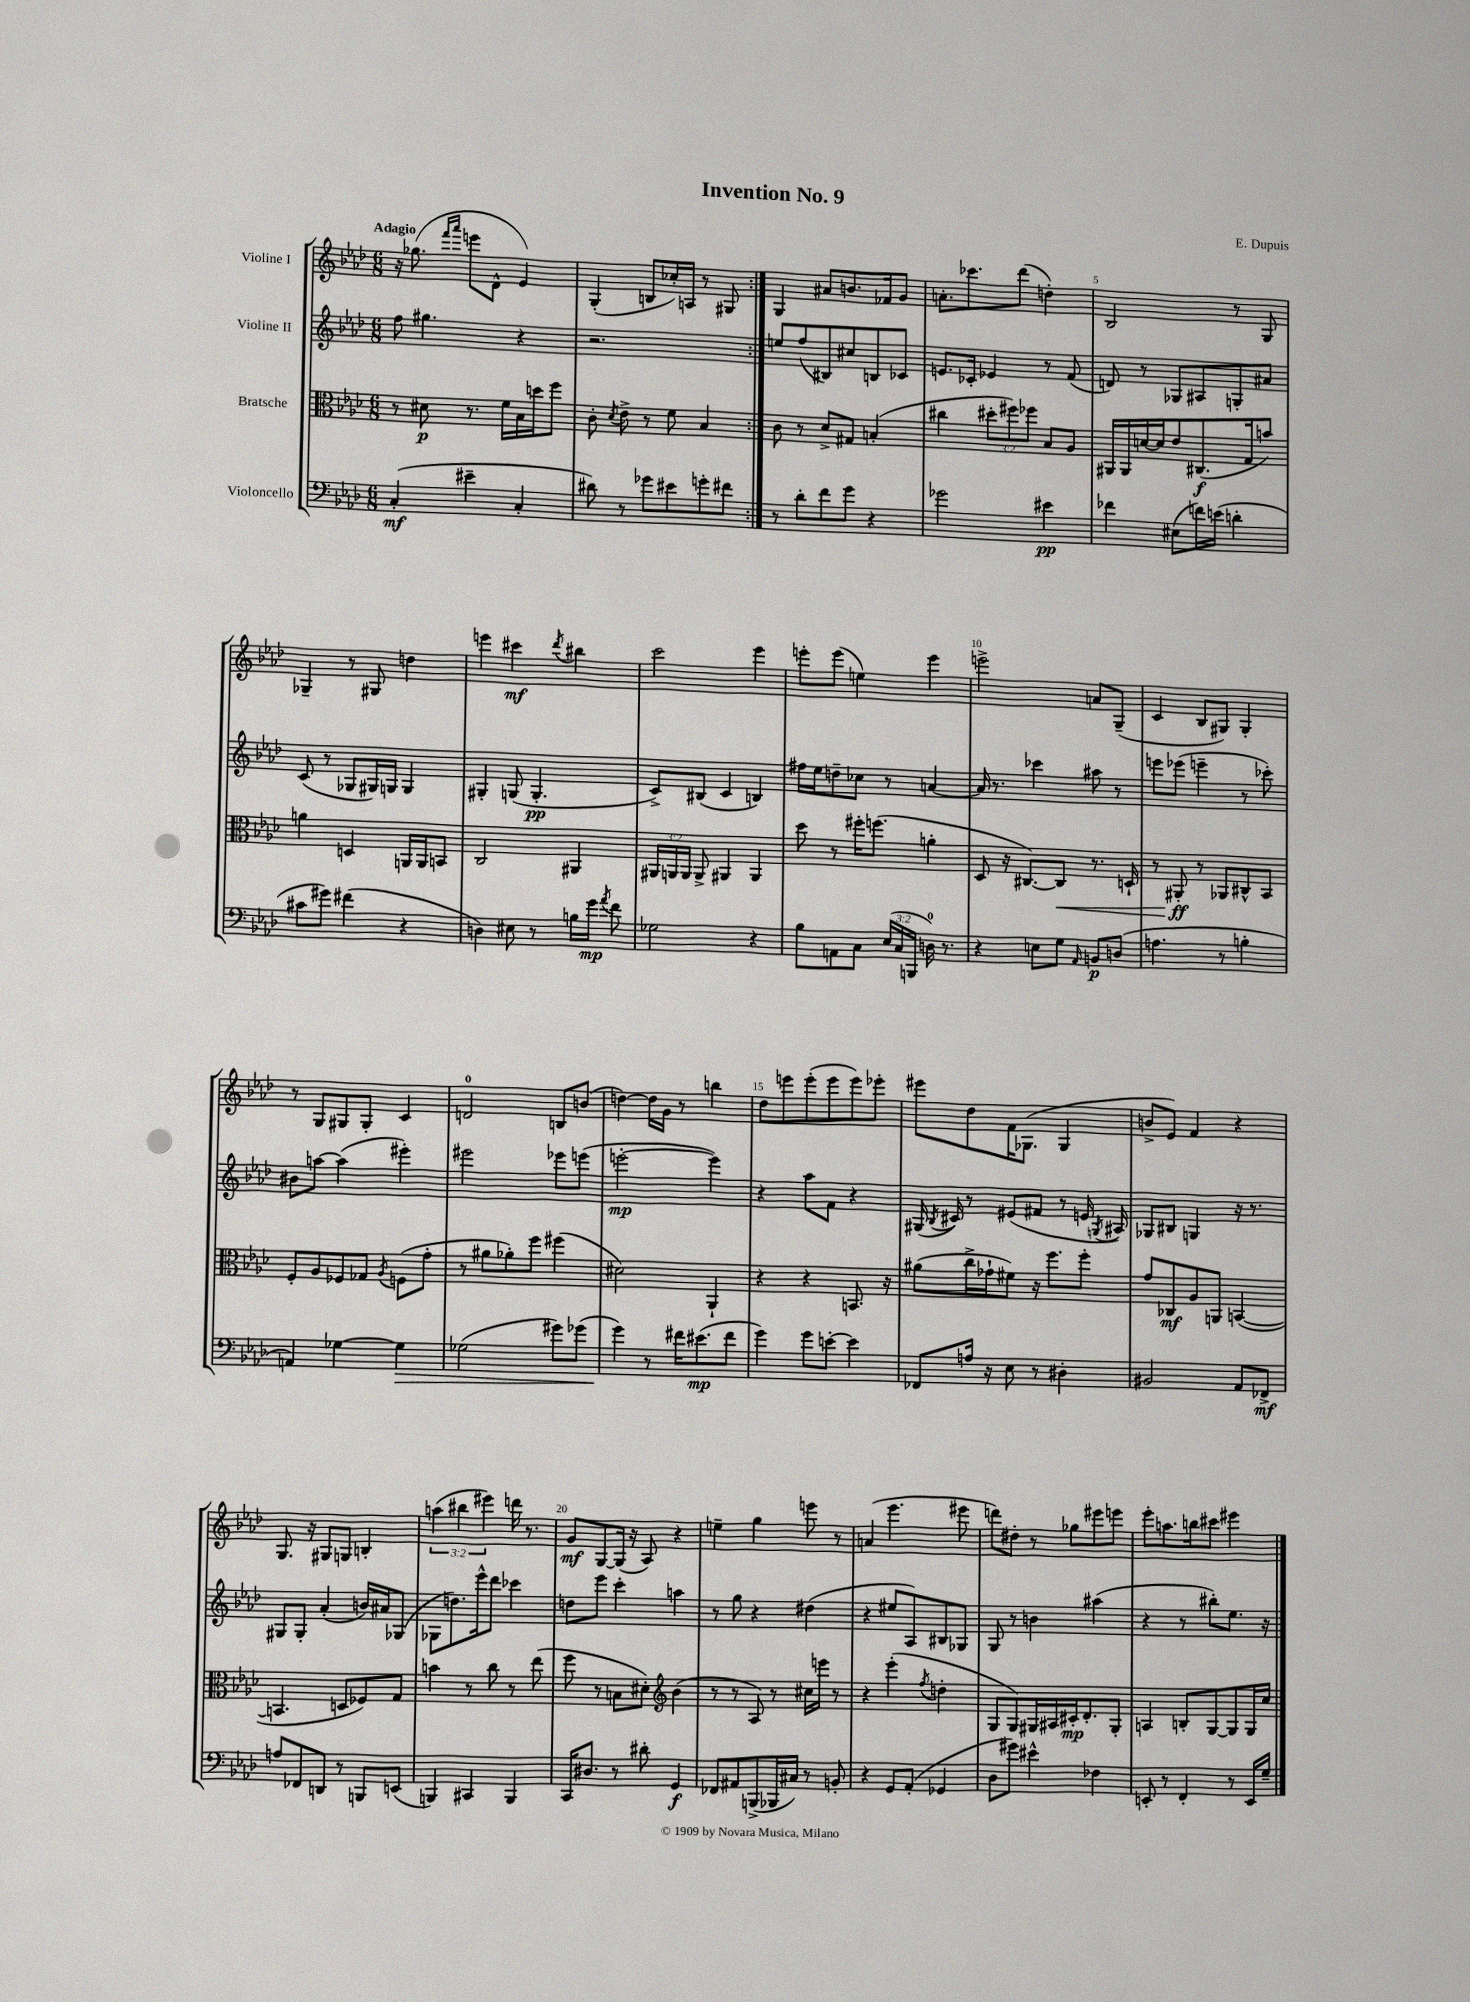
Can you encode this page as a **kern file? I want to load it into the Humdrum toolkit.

**kern	**dynam	**kern	**dynam	**kern	**dynam	**kern	**dynam
*part4	*part4	*part3	*part3	*part2	*part2	*part1	*part1
*staff4	*staff4	*staff3	*staff3	*staff2	*staff2	*staff1	*staff1
*I"Violoncello	*	*I"Bratsche	*	*I"Violine II	*	*I"Violine I	*
*clefF4	*	*clefC3	*	*clefG2	*	*clefG2	*
*k[b-e-a-d-]	*	*k[b-e-a-d-]	*	*k[b-e-a-d-]	*	*k[b-e-a-d-]	*
*M6/8	*	*M6/8	*	*M6/8	*	*M6/8	*
=1	=1	=1	=1	=1	=1	=1	=1
!	!	!	!	!	!	!LO:TX:a:B:t=Adagio	!
(4C'/	mf	8r	.	8ff\	.	16r	.
.	.	.	.	.	.	(8.gg-X\	.
.	.	8d#X\	p	4.gg#X\	.	.	.
.	.	.	.	.	.	16qqfff/LL	.
.	.	.	.	.	.	16qqaaa-/JJ	.
4e#X~\	.	8.r	.	.	.	8eeen\L	.
.	.	.	.	.	.	8d-^^\J	.
.	.	16f\LL	.	.	.	.	.
4C'/	.	16B-\	.	4r	.	4e-/)	.
.	.	16ddn\J	.	.	.	.	.
.	.	8ff\J	.	.	.	.	.
=2	=2	=2	=2	=2	=2	=2	=2
8d#X\)	.	8c'\	.	2.r	.	(4G'/	.
.	.	8qd-/	.	.	.	.	.
8r	.	8e-^\	.	.	.	.	.
8g-X\L	.	8r	.	.	.	8Bn/L	.
8e#X\	.	8f\	.	.	.	16cc-X'/L)	.
.	.	.	.	.	.	16An/JJ	.
8gn'\	.	4B-/	.	.	.	8r	.
8f#X\J	.	.	.	.	.	8G#X/	.
=3:|!	=3:|!	=3:|!	=3:|!	=3:|!	=3:|!	=3:|!	=3:|!
8r	.	8c\	.	8een/L	.	4G/	.
8d-'\L	.	8r	.	(8ff/	.	.	.
8f\	.	8d-^/L	.	8B#X/)	.	8a#X/L	.
8g\J	.	8G#X/J	.	8cc#X/	.	8.bn/	.
4r	.	(4Bn'/	.	8Bn/	.	.	.
.	.	.	.	.	.	16f-X/k	.
.	.	.	.	8c-X/J	.	8g/J	.
=4	=4	=4	=4	=4	=4	=4	=4
2g-X\	.	4cc#X\	.	8.en/L	.	8.an'\L	.
.	.	.	.	16c-X'/Jk	.	8.ccc-X\	.
.	.	12dd#X'\L	.	4e-X/	.	.	.
.	.	12ff#X\)	.	.	.	.	.
.	.	.	.	.	.	(8ddd-\J	.
.	.	12ff-X\J	.	.	.	.	.
4e#X\	pp	8B-/L	.	8r	.	4ddn'\)	.
.	.	8A-/J	.	(8f/	.	.	.
=5	=5	=5	=5	=5	=5	=5	=5
4f-X\	.	16AA#X/LL	.	8dn/)	.	2B-/	.
.	.	16AA#/	.	.	.	.	.
.	.	[16dn/	.	8r	.	.	.
.	.	16d/J]	.	.	.	.	.
(8E#X\L	.	8e-/	.	8G-X/L	.	.	.
16fn\L)	.	(8.C#X/	f	8A#X/	.	.	.
(16en\JJ	.	.	.	.	.	.	.
4dn'\	.	.	.	8Gn'/	.	8r	.
.	.	16G/k	.	.	.	.	.
.	.	8bn/J)	.	8a#X/J	.	8G/	.
!!LO:LB:g=z
=6	=6	=6	=6	=6	=6	=6	=6
8c#X\L	.	4an\	.	(8c/	.	4G-X~/	.
8g#X\J)	.	.	.	8r	.	.	.
(4f#X\	.	4Dn/	.	8G-X/L	.	8r	.
.	.	.	.	16G#X/L)	.	8G#X/	.
.	.	.	.	16Gn/JJ	.	.	.
4r	.	16AAn/LL	.	4G/	.	4ddn\	.
.	.	16AA/J	.	.	.	.	.
.	.	8BBn/J	.	.	.	.	.
=7	=7	=7	=7	=7	=7	=7	=7
4Dn\)	.	2C/	.	4G#X'/	.	4eeen\	.
8E#X\	.	.	.	(8Gn/	.	4ccc#X\	mf
8r	.	.	.	4.G'/	pp	.	.
.	.	.	.	.	.	8qddd-/	.
16Bn\LL	.	4AA#X/	.	.	.	4bb#X\	.
16g\JJ	mp	.	.	.	.	.	.
8qa-/	.	.	.	.	.	.	.
8f\	.	.	.	.	.	.	.
=8	=8	=8	=8	=8	=8	=8	=8
2G-X\	.	24AA#X/LL	.	8c^/L)	.	2ccc\	.
.	.	24AAn/	.	.	.	.	.
.	.	24AA/JJ	.	.	.	.	.
.	.	8AA^/	.	(8B#X/J	.	.	.
.	.	4AA#X/	.	4c/	.	.	.
4r	.	4AA#/	.	4Bn/)	.	4eee-\	.
=9	=9	=9	=9	=9	=9	=9	=9
8B-\L	.	8dd-\	.	16ff#X\LL	.	8eeen'\L	.
.	.	.	.	16ee-\J	.	.	.
8AAn\	.	8r	.	8ddn~\	.	(8eee\J	.
8C\J	.	16ff#X'\KL	.	8cc-X\J	.	4een\)	.
.	.	(8.ffn\J	.	.	.	.	.
(24E-/LL	.	.	.	8r	.	.	.
24C/	.	.	.	.	.	.	.
24BBBn/JJ	.	.	.	.	.	.	.
16Dn\)	.	4an'\	.	[4an/	.	4eee\	.
8.r	.	.	.	.	.	.	.
=10	=10	=10	=10	=10	=10	=10	=10
4r	.	8D-/	.	16a/]	.	2eeen^\	.
.	.	.	.	8.r	.	.	.
.	.	16r	.	.	.	.	.
.	.	[8.C#X/L)	.	.	.	.	.
8En\L	.	.	.	4ccc-X\	.	.	.
!	!	!	!LO:HP:b	!	!	!	!
8G\J	.	8C#/J]	<	.	.	.	.
16qqAA-/	.	.	.	.	.	.	.
8BBn/L	p	8.r	.	8aa#X\	.	8an/L	.
(8Dn/J	.	.	.	8r	.	(8G~/J	.
.	.	16Dn`/	.	.	.	.	.
=11	=11	=11	=11	=11	=11	=11	=11
4.An\	.	8r	.	8eeen\L	.	4c/	.
.	.	8AA#X'/	ff	(8eee-X\J	.	.	.
.	.	8r	[	4eeen~\	.	8B-/L	.
8r	.	8AA-X/L	.	.	.	8G#X/J)	.
4Bn'\	.	8C#X^^/	.	8r	.	4G#'/	.
.	.	8BB-/J	.	8ccc-X'\)	.	.	.
!!LO:LB:g=z
=12	=12	=12	=12	=12	=12	=12	=12
4AAn/)	.	8F'/L	.	8b#X\L	.	8r	.
.	.	8A-/	.	[8aan\J	.	8G/L	.
[4G-X\	.	8F-X/	.	(4aa\]	.	8G#X/	.
.	.	8G-X/J	.	.	.	8G#'/J	.
.	.	8qA-/	.	.	.	.	.
!	!LO:HP:b	!	!	!	!	!	!
4G-\]	>	(8Fn\L	.	4eee#X'\)	.	4c/	.
.	.	8g'\J	.	.	.	.	.
=13	=13	=13	=13	=13	=13	=13	=13
(2G-X\	.	8r	.	2eee#X\	.	2dn/	.
.	.	8a#X\L	.	.	.	.	.
.	.	8a-X'\)	.	.	.	.	.
.	.	8ff\J	.	.	.	.	.
8g#X\L)	.	(4ff#X\	.	8eee-X\L	.	8Bn/L	.
(8g-X\J	.	.	.	(8eeen\J	.	(8bn/J	.
=14	=14	=14	=14	=14	=14	=14	=14
4g\)	.	2d#X\)	.	[2eeen'\	mp	[4ddn\)	.
8r	]	.	.	.	.	16dd\LL]	.
.	.	.	.	.	.	16g\JJ	.
16f#X\KL	.	.	.	.	.	8r	.
(8.e#X\	mp	.	.	.	.	.	.
.	.	4AA-`/	.	4eee\])	.	4bbn\	.
8f#\J	.	.	.	.	.	.	.
=15	=15	=15	=15	=15	=15	=15	=15
4g\)	.	4r	.	4r	.	8dd-\L	.
.	.	.	.	.	.	8eeen\	.
8g\L	.	4r	.	8aa-\L	.	(8eee'\	.
[8en'\J	.	.	.	8f\J	.	8eee\	.
4e\]	.	8.BBn/	.	4r	.	8eee\)	.
.	.	.	.	.	.	8eee-X'\J	.
.	.	16r	.	.	.	.	.
=16	=16	=16	=16	=16	=16	=16	=16
8FF-X/L	.	(8a#X\L	.	(16G#X/	.	8eee#X\L	.
.	.	.	.	8qB-/	.	.	.
.	.	.	.	16c#X/)	.	.	.
16An/Jk	.	16cc^\L	.	8r	.	8dd-\	.
16r	.	16g-X`\J	.	.	.	.	.
8E-\	.	8f#X\J)	.	(8e#X/L	.	16f\K	.
.	.	.	.	.	.	(8.G-X\J	.
8r	.	16r	.	8f#X/J	.	.	.
.	.	8.ff\L	.	.	.	.	.
4D#X'\	.	.	.	8r	.	4G-/	.
.	.	8ff'\J	.	16en/	.	.	.
.	.	.	.	8qGn/	.	.	.
.	.	.	.	16A#X/)	.	.	.
=17	=17	=17	=17	=17	=17	=17	=17
2BB#X/	.	8g/L	.	8G-X/L	.	8bn^/L	.
.	.	8C-X/	mf	8B#X/J	.	8e-/J)	.
.	.	8A-/	.	4Gn/	.	4f/	.
.	.	8AAn/J	.	.	.	.	.
8AA-/L	.	([4BBn/	.	16r	.	4r	.
.	.	.	.	8.r	.	.	.
8FF-X^/J	mf	.	.	.	.	.	.
!!LO:LB:g=z
=18	=18	=18	=18	=18	=18	=18	=18
8An/L	.	4.BBn/]	.	8G#X/L	.	8.G/	.
8FF-X/	.	.	.	8G#'/J	.	.	.
.	.	.	.	.	.	16r	.
8DDn/J	.	.	.	(4a-'/	.	8G#X/L	.
8r	.	8Dn/L	.	.	.	8Gn/J	.
8BBBn/L	.	8F-X/)	.	16bn/LL)	.	4Bn'/	.
.	.	.	.	16a#X/J	.	.	.
(8EEn/J	.	8G/J	.	(8G-X/J	.	.	.
=19	=19	=19	=19	=19	=19	=19	=19
4BBBn/)	.	4bn\	.	8G-X\L	.	(6aan\	.
.	.	.	.	8.ddn\)	.	.	.
.	.	.	.	.	.	6bb#X\	.
4CC#X/	.	8r	.	.	.	.	.
.	.	.	.	16eee-^^\k	.	.	.
.	.	.	.	.	.	6eee#X\)	.
.	.	8cc\	.	8ddd-\J	.	.	.
4BBB/	.	8r	.	4ccc-X\	.	16dddn\	.
.	.	.	.	.	.	8.r	.
.	.	(8ee-\	.	.	.	.	.
=20	=20	=20	=20	=20	=20	=20	=20
16CC/KL	.	8ff\	.	8ddn\L	.	8g/L	mf
8.D#X/J	.	.	.	.	.	.	.
.	.	8r	.	8eee-\J	.	[8G/	.
8r	.	8Bn\L	.	4ccc'\	.	(16G/Jk]	.
.	.	.	.	.	.	16r	.
8d#X'\	.	8d#X'\J)	.	.	.	8A-/)	.
*	*	*clefG2	*	*	*	*	*
4GG/	f	(4b-\	.	4aan\	.	4r	.
=21	=21	=21	=21	=21	=21	=21	=21
8FF-X/L	.	8r	.	8r	.	4een~\	.
8AA#X/	.	8r	.	8gg\	.	.	.
(8BBBn^/	.	8A-/)	.	4r	.	4gg\	.
16BBB-X/L	.	8r	.	.	.	.	.
16C#X/JJ)	.	.	.	.	.	.	.
8r	.	16cc#X\LL	.	(4dd#X\	.	8eeen\	.
.	.	16eeen\JJ	.	.	.	.	.
8BBn'/	.	8r	.	.	.	8r	.
=22	=22	=22	=22	=22	=22	=22	=22
4r	.	4r	.	4r	.	(4an/	.
8GG/L	.	(4eee-'\	.	8ee#X/L	.	4.eee-\	.
(8AA-'/J	.	.	.	8A-/)	.	.	.
.	.	8qff/	.	.	.	.	.
4GG-X/	.	4ddn'\	.	8B#X/	.	.	.
.	.	.	.	8G-X/J	.	8eee#X\	.
=23	=23	=23	=23	=23	=23	=23	=23
8D-\L	.	8G/L	.	8G/	.	8dddn\L)	.
8g#X\J)	.	8G/)	.	8r	.	8dd#X'\J	.
4e#X^^\	.	16G#X/L	.	4bn\	.	8r	.
.	.	16A#X/	.	.	.	.	.
.	.	16c#X'/J	mp	.	.	8gg-X\L	.
.	.	8.d-'/	.	.	.	.	.
4F-X\	.	.	.	(4aa#X\	.	8eee#X\	.
.	.	8G#'/J	.	.	.	8eeen\J	.
=24	=24	=24	=24	=24	=24	=24	=24
8EEn'/	.	4An/	.	4r	.	8eee-'\L	.
8r	.	.	.	.	.	8.aan\	.
4FF'/	.	8Bn'/L	.	8r	.	.	.
.	.	.	.	.	.	16bbn\k	.
.	.	[8G/	.	8bb#X'\L)	.	8ccc#X\J	.
8r	.	8G/]	.	8.ee-\J	.	4eee#X\	.
16EE/LL	.	16G/L	.	.	.	.	.
16G~/JJ	.	16cc/JJ	.	16r	.	.	.
==	==	==	==	==	==	==	==
*-	*-	*-	*-	*-	*-	*-	*-
